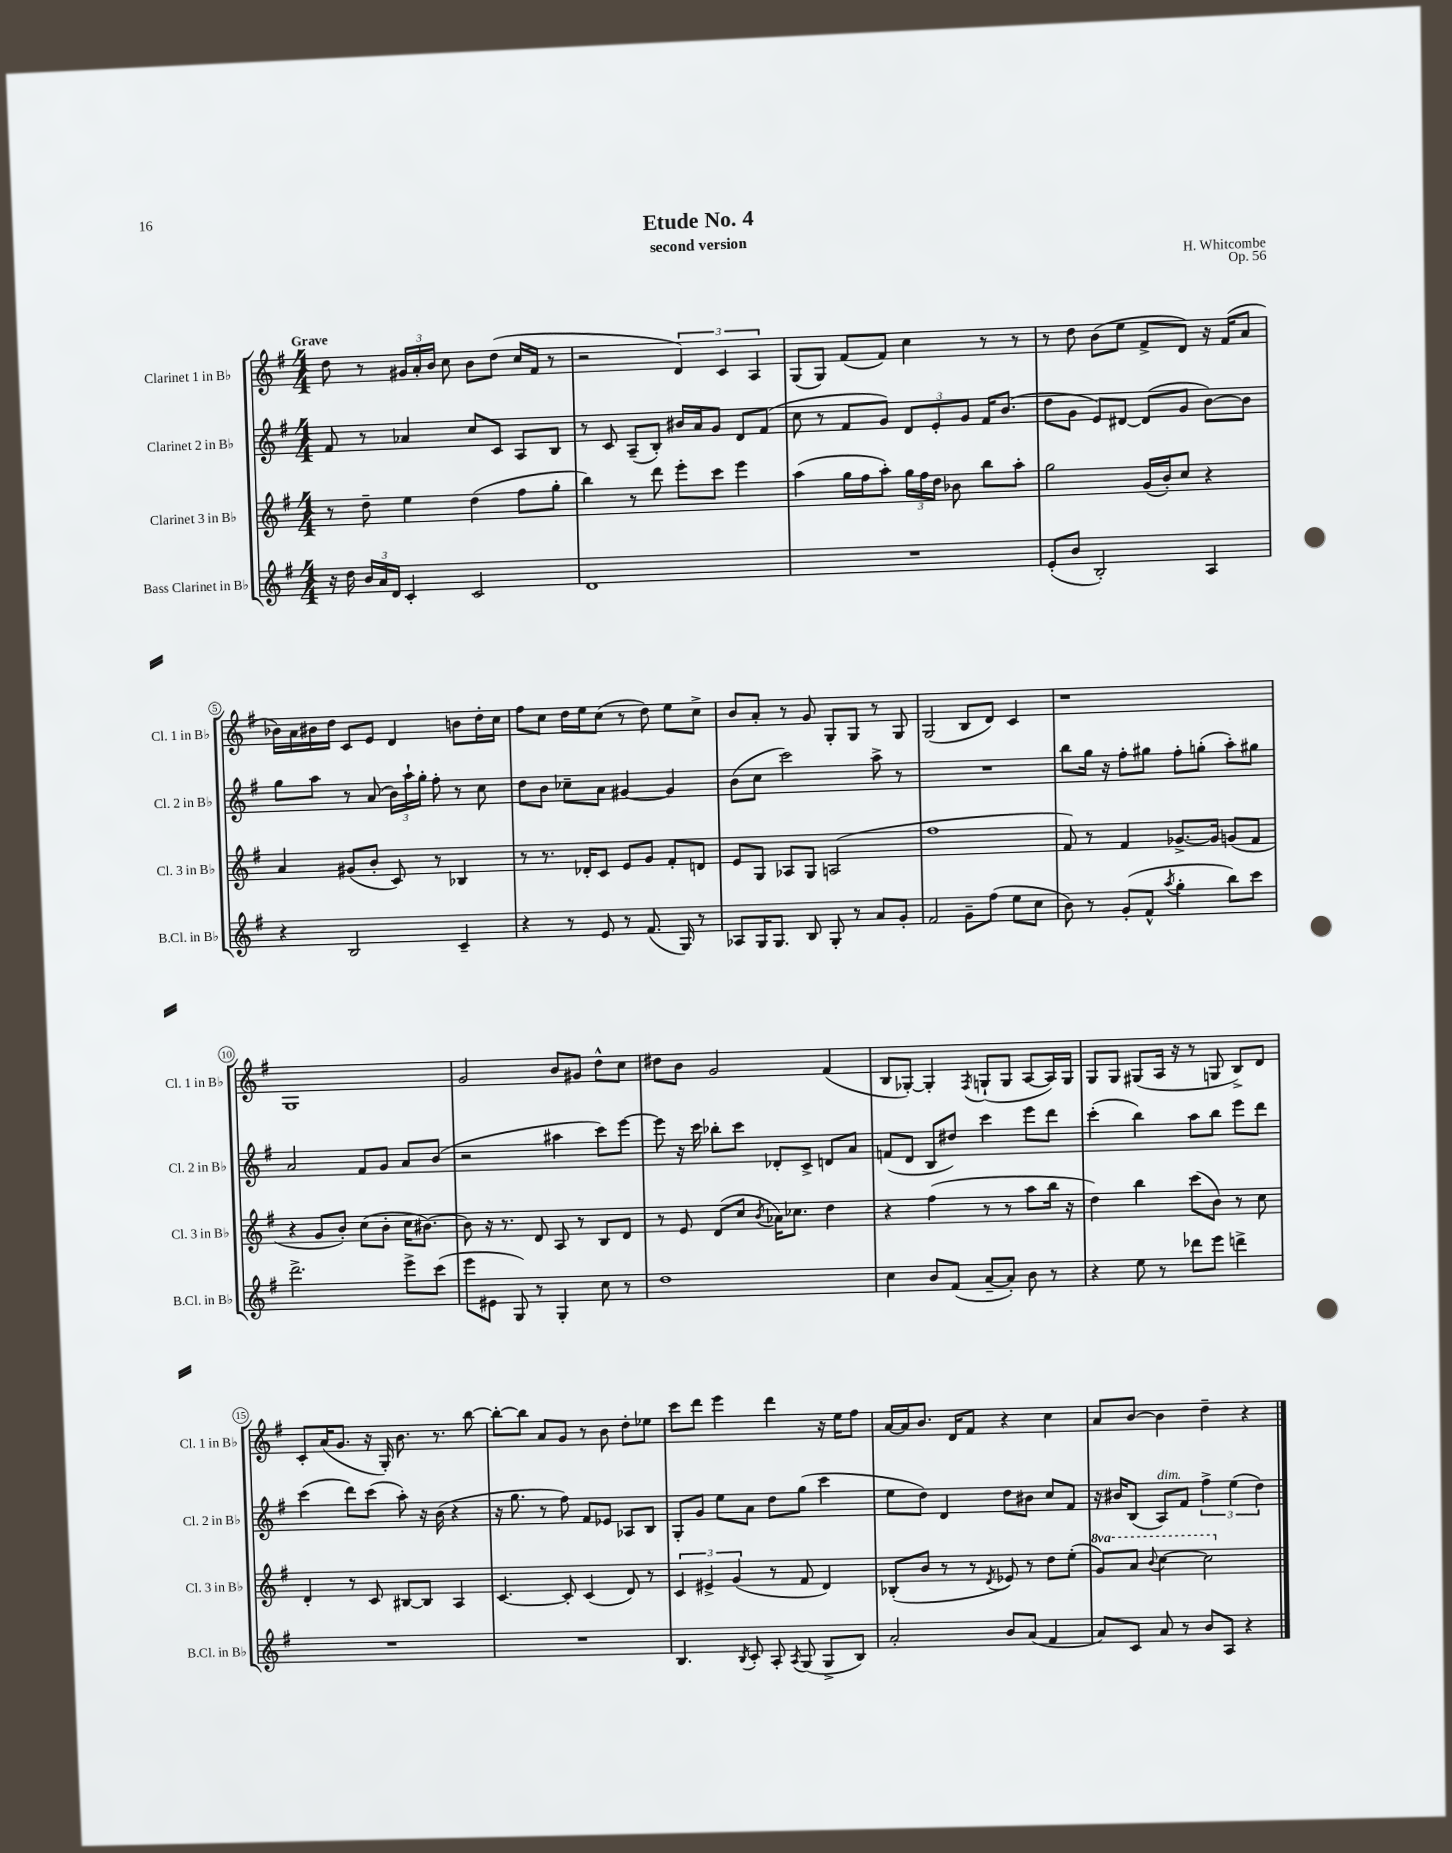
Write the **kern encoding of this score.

**kern	**kern	**kern	**kern
*staff4	*staff3	*staff2	*staff1
*clefG2	*clefG2	*clefG2	*clefG2
*k[f#]	*k[f#]	*k[f#]	*k[f#]
*M4/4	*M4/4	*M4/4	*M4/4
16r	8r	8f#/	8dd\
16dd\	.	.	.
24b/LL	8dd~\	8r	8r
24a/	.	.	.
24d/JJ	.	.	.
4c'/	4ee\	4a-/	24g#/LL
.	.	.	24a'/
.	.	.	24b/JJ
.	.	.	8cc\
2c/	(4dd\	8cc/L	8b\L
.	.	8c/J	(8dd\J
.	8ff#\L	8A/L	16cc/LL
.	.	.	16f#/JJ
.	8gg'\J	8B/J	8r
=	=	=	=
1d	4bb\)	8r	2r
.	.	8c/	.
.	8r	(8A~/L	.
.	8ddd\	8B'/J)	.
.	8eee'\L	16b#/LL	6d/)
.	.	16a/J	.
.	8ccc\J	8g/J	.
.	.	.	6c/
.	4eee\	8d/L	.
.	.	.	6A/
.	.	(8f#/J	.
=	=	=	=
1r	(4aa\	8cc\	(8G/L
.	.	8r	8G/J)
.	16gg\LL	8f#/L	(8f#/L
.	16ff#\J	.	.
.	8aa'\J)	8g/J)	8f#/J)
.	24gg\LL	12d/L	4cc\
.	24ff#\	.	.
.	24dd\JJ	12e'/	.
.	8b-\	.	.
.	.	12g/J	.
.	8bb\L	16f#/LK	8r
.	.	(8.b/J	.
.	8aa'\J	.	8r
=	=	=	=
(8e'/L	2gg\	8dd\L	8r
8b/J	.	8g\J	8dd\
2B'/)	.	8e/L)	(8b\L
.	.	[8d#/J	8ee\J
.	(16g/LL	(8d#/]L	8f#^/L
.	16b'/J)	.	.
.	8cc/J	8g/J	8d/J)
4A/	4r	[8b\L)	16r
.	.	.	(16f#/LK
.	.	8b\]J	8a/J
=	=	=	=
4r	4a/	8gg\L	16b-\LL)
.	.	.	16a\
.	.	8aa\J	16b#\
.	.	.	16dd\JJ
2B/	(8g#/L	8r	8c/L
.	8b'/J	(8a/	8e/J
.	8c/)	24b\LL)	4d/
.	.	24aa`\	.
.	.	24gg'\JJ	.
.	8r	8ff#'\	.
4c~/	4B-/	8r	8b\L
.	.	8cc\	16dd'\L
.	.	.	16cc\JJ
=	=	=	=
4r	8r	8dd\L	8ff#\L
.	8.r	8b\J	8cc\J
8r	.	8cc-~\L	16dd\LL
.	16d-'/LK	.	16ee\J
8e/	8c/J	8a\J	(8cc\J
8r	8e/L	[4g#/	8r
(8.f#/	8g/J	.	8dd\)
.	8f#'/L	4g#/]	8ee\L
16G/)	.	.	.
8r	8d/J	.	8cc^\J
=	=	=	=
8A-/L	8e/L	(8b\L	8b/L
16G/K	8G/J	8cc\J	8a'/J
8.G/J	.	.	.
.	8A-/L	2ccc\)	8r
8B/	8G/J	.	8g/
8G'/	(2A/	.	8G'/L
8r	.	.	8G/J
8a/L	.	8aa^\	8r
8g'/J	.	8r	8G/
=	=	=	=
2f#/	1ff#	1r	(2G/
8g~\L	.	.	8B/L
(8ff#\J	.	.	8d/J)
8ee\L	.	.	4c/
8cc\J	.	.	.
=	=	=	=
8b\)	8f#/)	8bb\L	1r
8r	8r	16gg\Jk	.
.	.	16r	.
(8g'/L	4f#/	8ff#'\L	.
8f#^^/J	.	8gg#\J	.
8qaa/	.	.	.
4gg'\	[8.g-^/L	8ff#'\L	.
.	.	(8gg'\J	.
.	16g-/]Jk	.	.
8bb\L)	(8g/L	8aa'\L)	.
8ccc\J	8f#/J	8gg#\J	.
=	=	=	=
2.ddd^\	4r	2a/	1G
.	8g/L	.	.
.	8b'/J)	.	.
.	(8cc\L	8f#/L	.
.	8b'\J	8g/J	.
8eee^\L	16cc\LK	8a/L	.
.	[8.b#\J)	.	.
(8ccc\J	.	(8b/J	.
=	=	=	=
8eee\L	8b#\]	2r	2g/
8e#\J	16r	.	.
.	8.r	.	.
8G/)	.	.	.
8r	8d/	.	.
4G'/	8A/	4aa#\	8b/L
.	8r	.	8g#/J
8cc\	8B/L	8ccc\L)	8dd^^\L
8r	8d/J	[8eee\J	8cc\J
=	=	=	=
1dd	8r	8eee\]	8dd#\L
.	8e/	16r	8b\J
.	.	16ccc\	.
.	(8d/L	8bb-'\L	2g/
.	8cc/J	8ccc\J	.
.	8qb/	.	.
.	16a-\LK)	8d-'/L	.
.	8.cc-\J	.	.
.	.	8c^/J	.
.	4dd\	8d/L	(4f#/
.	.	8a/J	.
=	=	=	=
4cc\	4r	(8f/L	8B/L
.	.	8d/J	[8G-'/J)
8b/L	(4ff#\	8B/L	4G-'/]
(8f#/J	.	8dd#/J)	.
.	.	.	8qF#/
[8a~/L	8r	4ccc\	(8G`/L
8a'/]J)	8r	.	8G/J
8b\	8aa\L	8eee\L	[8A/L
8r	16bb\Jk	8ddd\J	16A/]L)
.	16r	.	16G/JJ
=	=	=	=
4r	4dd\)	(4ccc'\	8G/L
.	.	.	8G/J
8ee\	4bb\	4bb\)	(8G#/L
8r	.	.	16A/Jk
.	.	.	16r
8ddd-\L	(8ccc\L	8aa\L	8r
8eee\J	8b\J)	8bb\J	8G/
4ddd^\	8r	8eee\L	8B^/L)
.	8cc\	8ddd\J	8d/J
=	=	=	=
1r	4d'/	(4ccc\	8c'/L
.	.	.	(16a/K
.	.	.	8.g/J
.	8r	8ddd\L)	.
.	8c/	(8ccc\J	16r
.	.	.	16G'/)
.	[8B#/L	8aa'\)	8.b\
.	8B#/]J	16r	.
.	.	(16b\	8.r
.	4A/	4r	.
.	.	.	[8bb\
=	=	=	=
1r	[4.c/	16r	8bb'\_L
.	.	8.gg\	.
.	.	.	8bb\]J
.	.	8r	8a/L
.	8c'/]	8ff#\)	8g/J
.	(4c/	8f#/L	8r
.	.	8e-/J	8b\
.	8d/)	8A-/L	8dd'\L
.	8r	8B/J	8ee-\J
=	=	=	=
4.B/	6c/	8G'/L	8ccc\L
.	.	8g/J	8ddd\J
.	6e#^/	.	.
.	.	8ee\L	4eee\
.	(6g/	.	.
8qB/	.	.	.
8c'/	.	8a\J	.
8A'/	8r	8dd\L	4ddd\
8qA/	.	.	.
(8G/	8f#/	(8gg\J	.
8G^/L	4d/)	4ccc\	16r
.	.	.	16ee\LK
8B/J)	.	.	8ff#\J
=	=	=	=
2a'/	(8B-'/L	8ee\L	[16a/LL
.	.	.	16a/]J
.	8b/J	8dd\J)	8.b/J
.	8r	4d/	.
.	.	.	16d/LK
.	8r	.	8f#/J
.	8qd/	.	.
8b/L	8e-/)	8dd\L	4r
(8a/J	8r	8b#\J	.
4f#/	8dd\L	8cc/L	4cc\
.	(8ee'\J	8f#/J	.
=	=	=	=
8a/L)	8gg/L)	16r	8a/L
.	.	16b#/LK	.
8c/J	8aa/J	(8B/J	[8b/J
.	8qqbb/	.	.
8a/	[4ccc\	8A/L)	4b\]
8r	.	8f#/J	.
8b/L	2ccc\]	6ff#^\	4dd~\
8A/J	.	.	.
.	.	(6ee\	.
4r	.	.	4r
.	.	6dd\)	.
==	==	==	==
*-	*-	*-	*-
